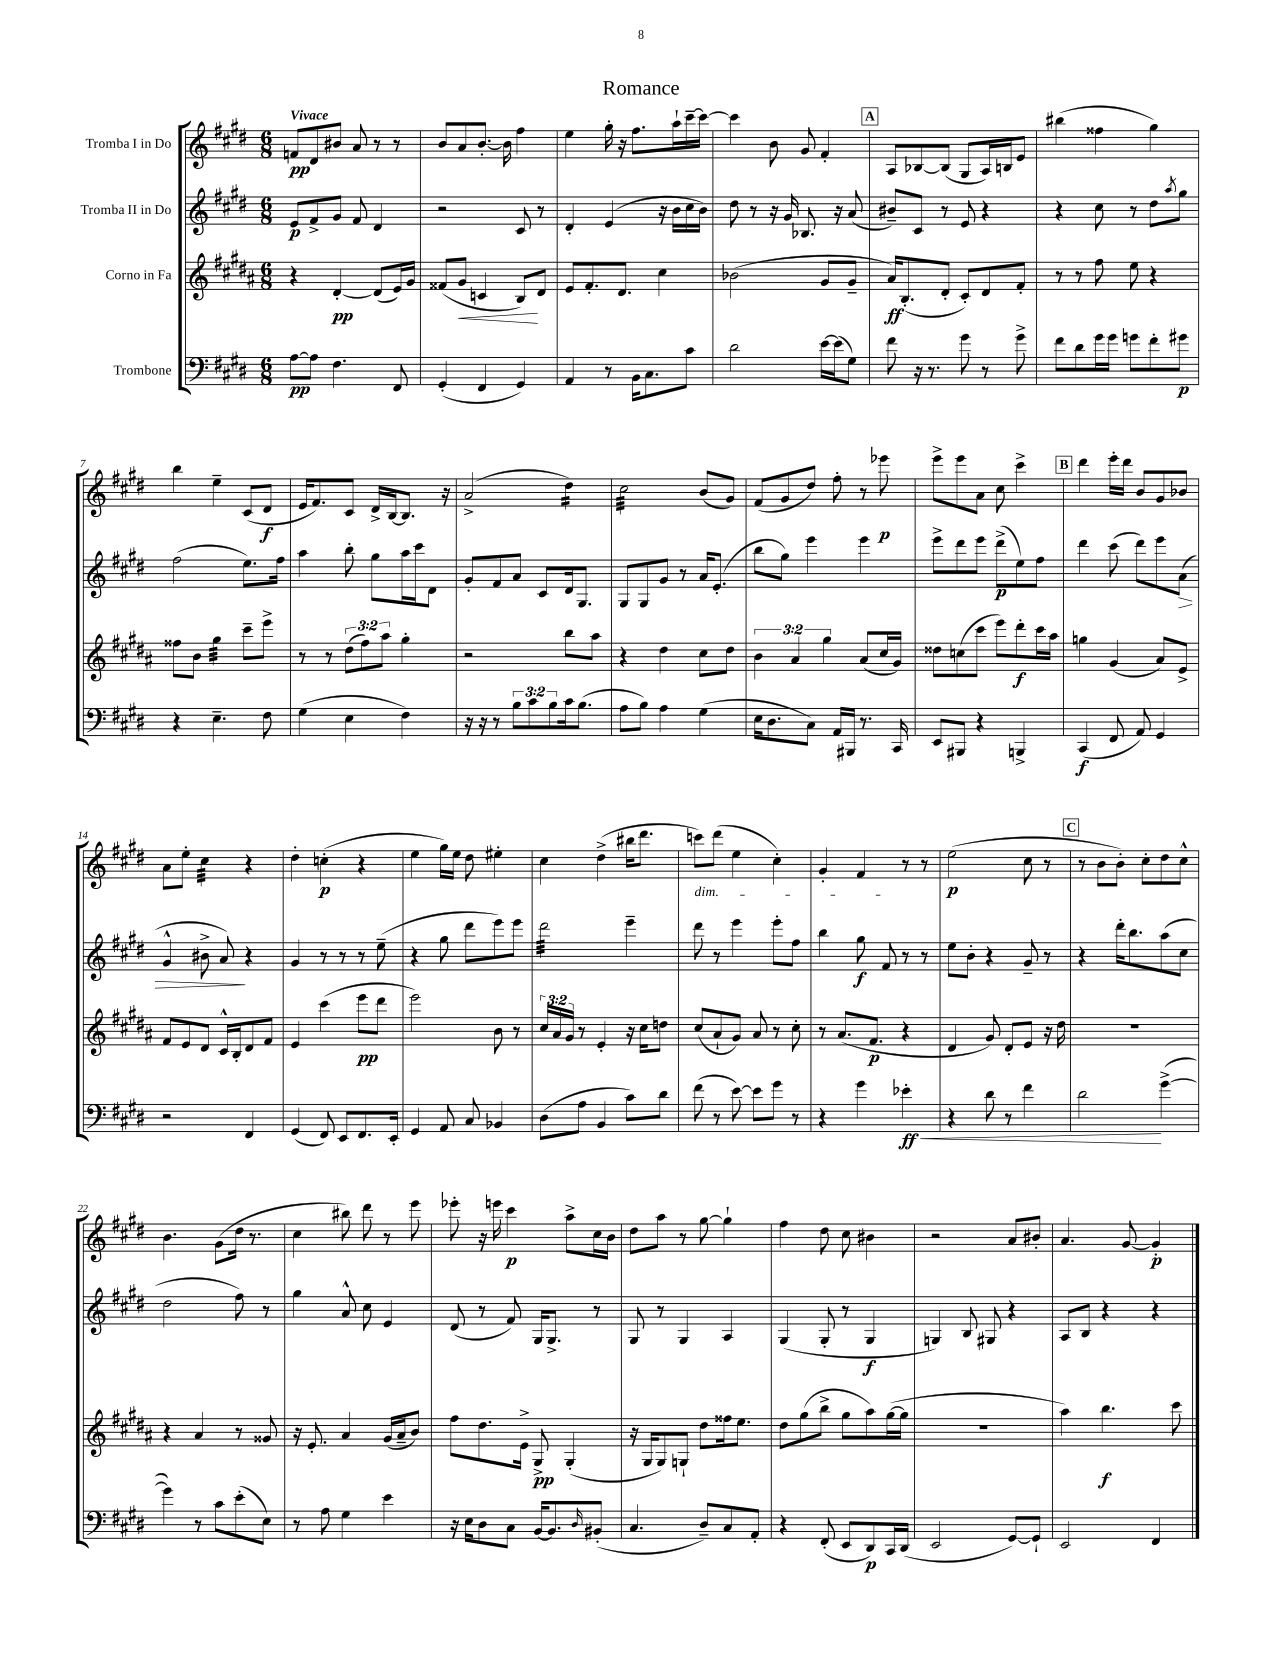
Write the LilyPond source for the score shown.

\header { title = "Romance" }
<<
\new StaffGroup <<
\new Staff = "s0" \with { instrumentName = "Tromba I in Do" } {
    \clef treble \key e \major \numericTimeSignature \time 6/8 \tempo "Vivace"
    f'8\pp dis'8 bis'8 a'8 r8 r8 |
    b'8 a'8 b'8.~-. b'16 fis''4 |
    e''4 gis''16-. r16 fis''8. a''16-! cis'''16~-- cis'''16~ |
    cis'''4 b'8 gis'8 fis'4-. |
    \mark \markup { \box "A" } a8 bes8~ bes8( gis8 a16) b16 e'8 |
    bis''4( fisis''4 gis''4) |
    b''4 e''4-- cis'8( dis'8\f |
    e'16 fis'8.) cis'8 dis'16-> b16~ b8. r16 |
    a'2->( dis''4:16) |
    cis''2:32 b'8( gis'8) |
    fis'8( gis'8 dis''8) fis''8-. r8 ees'''8\p |
    e'''8-> e'''8 a'8 cis''8 cis'''4-> |
    \mark \markup { \box "B" } dis'''4 e'''16-. dis'''16 b'8 gis'8 bes'8 |
    a'8 e''8-. cis''4:32 r4 |
    dis''4-. c''4-.\p( r4 |
    e''4 gis''16) e''16 dis''8 eis''4-. |
    cis''4 dis''4->( bis''16 dis'''8. |
    c'''8\dim) dis'''8( e''4 cis''4-.) |
    gis'4-. fis'4\! r8 r8 |
    e''2\p( cis''8 r8 |
    \mark \markup { \box "C" } r8 b'8 b'8-.) cis''8-. dis''8 cis''8-^ |
    b'4. gis'8( dis''16 r8. |
    cis''4 bis''8) dis'''8 r8 e'''8 |
    ees'''8-. r16 e'''16 cis'''4\p a''8-> cis''16 b'16 |
    dis''8 a''8 r8 gis''8~ gis''4-! |
    fis''4 dis''8 cis''8 bis'4 |
    r2 a'8 bis'8-. |
    a'4. gis'8~ gis'4-.\p \bar "|." |
}
\new Staff = "s1" \with { instrumentName = "Tromba II in Do" } {
    \clef treble \key e \major \numericTimeSignature \time 6/8
    e'8\p fis'8-> gis'8 fis'8 dis'4 |
    r2 cis'8 r8 |
    dis'4-. e'4( r16 b'16 cis''16 b'16) |
    dis''8 r8 r16 gis'16 bes8. r16 a'8( |
    \mark \markup { \box "A" } bis'8--) cis'8 r8 e'8 r4 |
    r4 cis''8 r8 dis''8 \acciaccatura { a''8 } gis''8 |
    fis''2( e''8.) fis''16 |
    a''4 b''8-. gis''8 a''16 cis'''16 dis'8 |
    gis'8-. fis'8 a'8 cis'8 dis'16 gis8. |
    gis8 gis8 gis'8 r8 a'16 e'8.-.( |
    b''8 gis''8) e'''4 e'''4 |
    e'''8-> dis'''8 e'''8 dis'''8->\p( e''8) fis''8 |
    \mark \markup { \box "B" } dis'''4 cis'''8( dis'''8) e'''8 a'8\>( |
    gis'4-^ bis'8-> a'8\!) r4 |
    gis'4 r8 r8 r8 e''8--( |
    r4 gis''8 dis'''8 e'''8) e'''8 |
    dis'''2:32 e'''4-- |
    dis'''8 r8 e'''4 e'''8-. fis''8 |
    b''4 gis''8\f fis'8 r8 r8 |
    e''8 b'8-. r4 gis'8-- r8 |
    \mark \markup { \box "C" } r4 dis'''16-. b''8. a''8( cis''8 |
    dis''2 fis''8) r8 |
    gis''4 a'8-^ cis''8 e'4 |
    dis'8( r8 fis'8) gis16 gis8.-> r8 |
    gis8 r8 gis4 a4 |
    gis4( gis8-. r8 gis4\f |
    g4) b8 gis8 r4 |
    a8 b8 r4 r4 \bar "|." |
}
\new Staff = "s2" \with { instrumentName = "Corno in Fa" } {
    \clef treble \key b \major \numericTimeSignature \time 6/8 \override Staff.TupletNumber.text = #tuplet-number::calc-fraction-text
    r4 dis'4~-.\pp dis'8( e'16) gis'16 |
    fisis'8( gis'8\< c'4 b8\!) dis'8 |
    e'8 fis'8.-. dis'8. cis''4 |
    bes'2( gis'8 gis'8-- |
    \mark \markup { \box "A" } ais'16\ff) b8.-.( dis'8-. cis'8-.) dis'8 fis'8-. |
    r8 r8 fis''8 e''8 r4 |
    fisis''8 b'8 gis''4:32 cis'''8-- e'''8-> |
    r8 r8 \tuplet 3/2 { dis''8( fis''8) ais''8 } gis''4-. |
    r2 b''8 ais''8 |
    r4 dis''4 cis''8 dis''8 |
    \tuplet 3/2 { b'4 ais'4 gis''4 } ais'8( cis''16 gis'16) |
    disis''8 c''8( cis'''8 e'''8) dis'''8-.\f cis'''16 ais''16 |
    \mark \markup { \box "B" } g''4 gis'4( ais'8) e'8-> |
    fis'8 e'8 dis'8 cis'16-^ b16-. dis'8 fis'8 |
    e'4 cis'''4( e'''8\pp dis'''8 |
    e'''2) b'8 r8 |
    \tuplet 3/2 { cis''16 ais'16 gis'16 } r8 e'4-. r16 cis''16 d''8 |
    cis''8( ais'8-! gis'8) ais'8 r8 cis''8-. |
    r8 ais'8.( fis'8.\p r4 |
    dis'4 gis'8) dis'8-. e'8 r16 dis''16 |
    \mark \markup { \box "C" } R2. |
    r4 ais'4 r8 gisis'8 |
    r16 e'8.-. ais'4 gis'16( ais'16-- b'8) |
    fis''8 dis''8. e'16-> gis8->\pp gis4-.( |
    r16 gis16 gis8) g8-! dis''8 fisis''16 e''8. |
    dis''8 gis''8( b''8-> gis''8 ais''8) gis''16~( gis''16 |
    R2. |
    ais''4) b''4.\f cis'''8 \bar "|." |
}
\new Staff = "s3" \with { instrumentName = "Trombone" } {
    \clef bass \key e \major \numericTimeSignature \time 6/8 \override Staff.TupletNumber.text = #tuplet-number::calc-fraction-text
    a8~\pp a8 fis4. fis,8 |
    gis,4-.( fis,4 gis,4) |
    a,4 r8 b,16 cis8. cis'8 |
    dis'2 e'16~ e'16( gis8) |
    \mark \markup { \box "A" } fis'8 r16 r8. gis'8 r8 gis'8-> |
    fis'8 dis'8 gis'16 gis'16 g'8 fis'8-. gis'8\p |
    r4 e4.-- fis8 |
    gis4( e4 fis4) |
    r16 r16 r8 \tuplet 3/2 { b8 cis'8 b8 } cis'16 b8.( |
    a8 b8) a4 gis4( |
    e16 dis8. cis8) a,16 bis,,16 r8. cis,16 |
    e,8 bis,,8 r4 b,,4-> |
    \mark \markup { \box "B" } cis,4\f( fis,8 a,8) gis,4 |
    r2 fis,4 |
    gis,4( fis,8) e,8 fis,8. e,16-. |
    gis,4 a,8 cis8 bes,4 |
    dis8( a8 b,4 cis'8) dis'8 |
    fis'8( r8 e'8~) e'8 gis'8 r8 |
    r4 gis'4 ees'4-.\ff\< |
    r4 dis'8 r8 fis'4 |
    \mark \markup { \box "C" } dis'2\! gis'4~->( |
    gis'4) r8 cis'8 e'8-.( e8) |
    r8 a8 gis4 e'4 |
    r16 e16 dis8 cis8 b,16~ b,8. \grace { dis16 } bis,8-.( |
    cis4. dis8--) cis8 a,8-. |
    r4 fis,8-.( e,8 dis,8\p) cis,16 dis,16( |
    e,2 gis,8~) gis,8-! |
    e,2 fis,4 \bar "|." |
}
>>
>>
